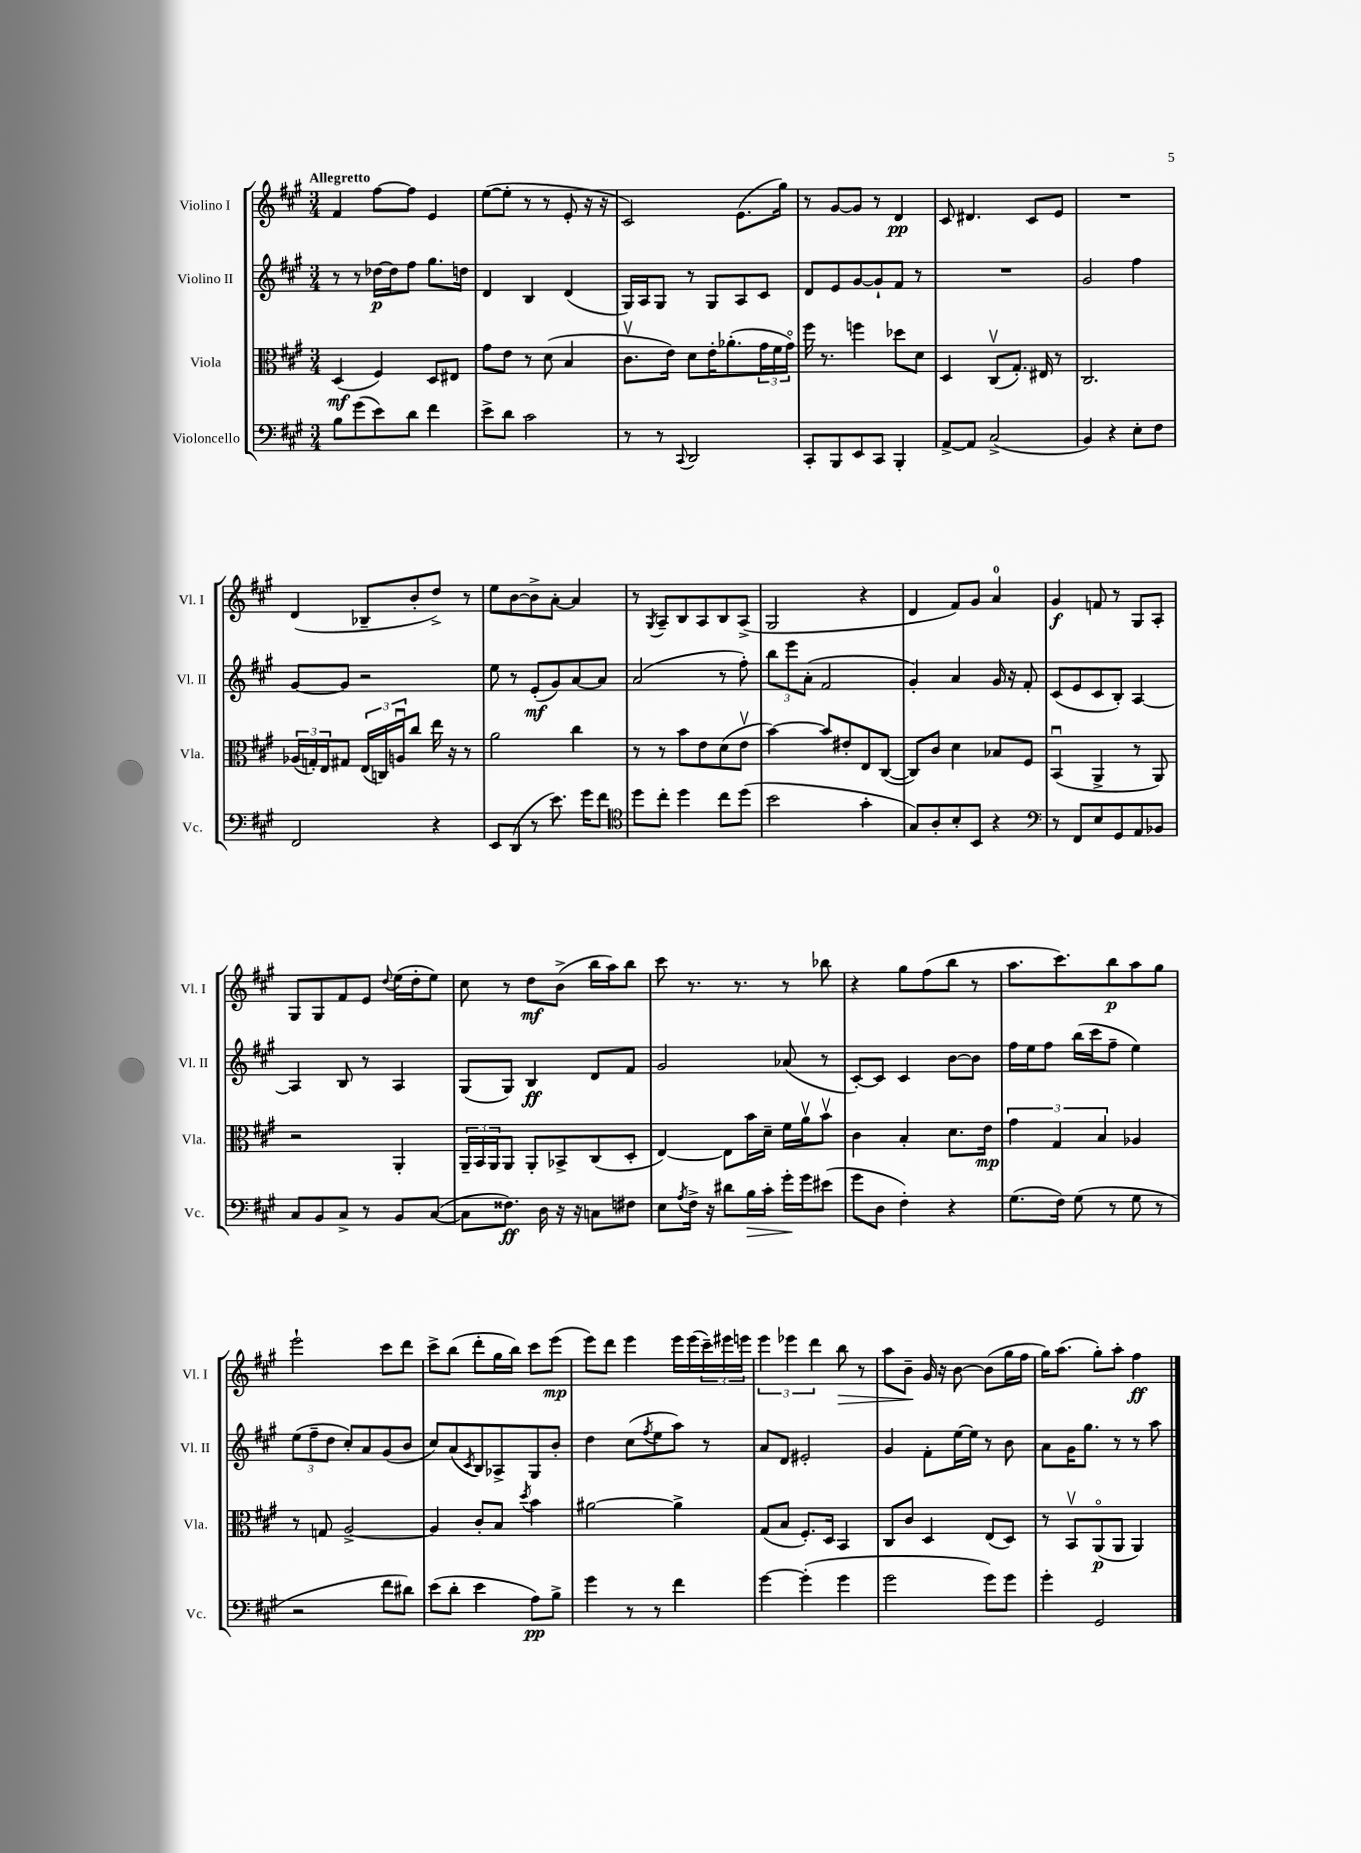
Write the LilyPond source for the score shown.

<<
\new StaffGroup <<
\new Staff = "s0" \with { instrumentName = "Violino I" shortInstrumentName = "Vl. I" } {
    \clef treble \key a \major \numericTimeSignature \time 3/4 \tempo "Allegretto"
    fis'4 fis''8~ fis''8 e'4 |
    e''8~( e''8-. r8 r8 e'8-. r16 r16 |
    cis'2) e'8.( gis''16) |
    r8 gis'8~ gis'8 r8 d'4\pp |
    cis'8 dis'4. cis'8 e'8 |
    R2. |
    d'4( bes8-- b'8-. d''8->) r8 |
    e''8 b'8~ b'8-> a'8~-. a'4 |
    r8 \acciaccatura { gis8 } a8-- b8 a8 b8 a8->( |
    gis2 r4 |
    d'4 fis'8) gis'8 a'4-0 |
    gis'4\f f'8 r8 gis8 a8-. |
    gis8 gis8 fis'8 e'8 \appoggiatura { d''8 } e''16( d''16-. e''8) |
    cis''8 r8 d''8\mf b'8->( b''16 a''16) b''8 |
    cis'''8 r8. r8. r8 bes''8 |
    r4 gis''8 fis''8( b''8 r8 |
    a''8. cis'''8.) b''8\p a''8 gis''8 |
    e'''2-! cis'''8 d'''8 |
    cis'''8-> b''8( d'''8-. gis''16 b''16) cis'''8 e'''8\mp( |
    e'''8) d'''8 e'''4 e'''16 e'''16( \tuplet 3/2 { cis'''16--) eis'''16 e'''16 } |
    \tuplet 3/2 { e'''4 ees'''4 d'''4 } b''8\> r8 |
    a''8 b'8--\! gis'16 r16 b'8~ b'8( gis''16 fis''16 |
    gis''16) a''8.( gis''8-.) a''8-. fis''4\ff \bar "|." |
}
\new Staff = "s1" \with { instrumentName = "Violino II" shortInstrumentName = "Vl. II" } {
    \clef treble \key a \major \numericTimeSignature \time 3/4
    r8 r8 des''16~\p des''16 fis''8 gis''8. d''16 |
    d'4 b4 d'4( |
    gis16) a16 gis8 r8 gis8 a8 cis'8 |
    d'8 e'8 gis'8~ gis'8-! fis'8 r8 |
    R2. |
    gis'2 fis''4 |
    gis'8~ gis'8 r2 |
    e''8 r8 e'8-.\mf( gis'8) a'8~ a'8 |
    a'2( r8 fis''8-.) |
    \tuplet 3/2 { b''8 e'''8 a'8-.( } fis'2 |
    gis'4-.) a'4 gis'16 r16 fis'8-. |
    cis'8( e'8 cis'8 b8-.) a4~ |
    a4 b8 r8 a4 |
    gis8( gis8) b4\ff d'8 fis'8 |
    gis'2 aes'8( r8 |
    cis'8~-.) cis'8 cis'4 b'8~ b'8 |
    fis''16 e''16 fis''8 b''16( cis'''16 fis''8-- e''4) |
    \tuplet 3/2 { e''8( fis''8-- d''8 } cis''8-.) a'8 gis'8( b'8 |
    cis''8) a'8( \acciaccatura { cis'8 } b8) aes8-> gis8 b'8-. |
    d''4 cis''8( \acciaccatura { fis''8 } e''8 a''8) r8 |
    a'8 d'8 eis'2-. |
    gis'4 fis'8-. e''16~ e''16 r8 b'8 |
    a'8 gis'16 gis''8. r8 r8 a''8 \bar "|." |
}
\new Staff = "s2" \with { instrumentName = "Viola" shortInstrumentName = "Vla." } {
    \clef alto \key a \major \numericTimeSignature \time 3/4
    d4\mf( fis4) d8 eis8 |
    gis'8 e'8 r8 d'8( b4 |
    cis'8.\upbow e'16) d'8 e'16-. aes'8.-.( \tuplet 3/2 { gis'16 fis'16 gis'16\flageolet) } |
    fis''16 r8. f''4 des''8 d'8 |
    d4 cis8\upbow( gis8.-.) eis16 r8 |
    cis2. |
    \tuplet 3/2 { aes16( g16-.) e16 } gis8 \tuplet 3/2 { e16( c16) a16\downbow } cis''8 e''16 r16 r8 |
    a'2 cis''4 |
    r8 r8 b'8 e'8 d'8( e'8\upbow |
    b'4~) b'8 eis'8-. e8 cis8~( |
    cis8) cis'8 d'4 bes8 fis8 |
    b,4\downbow( a,4-> r8 a,8) |
    r2 a,4-. |
    \tuplet 3/2 { a,16-- b,16 a,16 } a,8 a,8-. bes,8-> cis8( d8-. |
    e4~) e8 b'16 d'16-- fis'16 a'16\upbow b'8\upbow |
    cis'4 b4-. d'8. e'16\mp |
    \tuplet 3/2 { gis'4 gis4 b4 } aes4 |
    r8 g8 a2~-> |
    a4 cis'8-. b8 \acciaccatura { d''8 } b'4 |
    ais'2~ ais'4-> |
    gis8( b8 fis8.-.) d16 b,4 |
    cis8 cis'8 d4 e8( d8) |
    r8 b,8\upbow a,8\flageolet\p( a,8 a,4) \bar "|." |
}
\new Staff = "s3" \with { instrumentName = "Violoncello" shortInstrumentName = "Vc." } {
    \clef bass \key a \major \numericTimeSignature \time 3/4
    b8 gis'8( e'8) d'8 fis'4 |
    e'8-> d'8 cis'2 |
    r8 r8 \appoggiatura { cis,8 } d,2 |
    cis,8-. b,,8 e,8 cis,8 b,,4-. |
    a,8~-> a,8 cis2->( |
    b,4) r4 e8-. fis8 |
    fis,2 r4 |
    e,8 d,8( r8 e'8.) gis'16 fis'8 |
    \clef tenor d''8 cis''8-. d''4 cis''8 d''8( |
    b'2 gis'4-. |
    gis8) a8-. b8-. b,8 r4 |
    \clef bass r8 fis,8 e8 gis,8 a,8 bes,8 |
    cis8 b,8 cis8-> r8 b,8 cis8~( |
    cis8 fisis8.\ff) d16 r16 r16 c8 fis8 |
    e8 \acciaccatura { a8 } fis16-> r16 dis'8 b16\> cis'16-. gis'16-.\! gis'16 eis'8( |
    gis'8 d8 fis4-.) r4 |
    gis8.( fis16) gis8( r8 gis8 r8 |
    r2 fis'8 dis'8) |
    e'8( d'8-. e'4 a8\pp) b8-> |
    gis'4 r8 r8 fis'4 |
    gis'4~ gis'4-.( gis'4 |
    gis'2 gis'8) gis'8 |
    gis'4-. gis,2 \bar "|." |
}
>>
>>
\layout { \context { \Score \remove "Bar_number_engraver" } }
